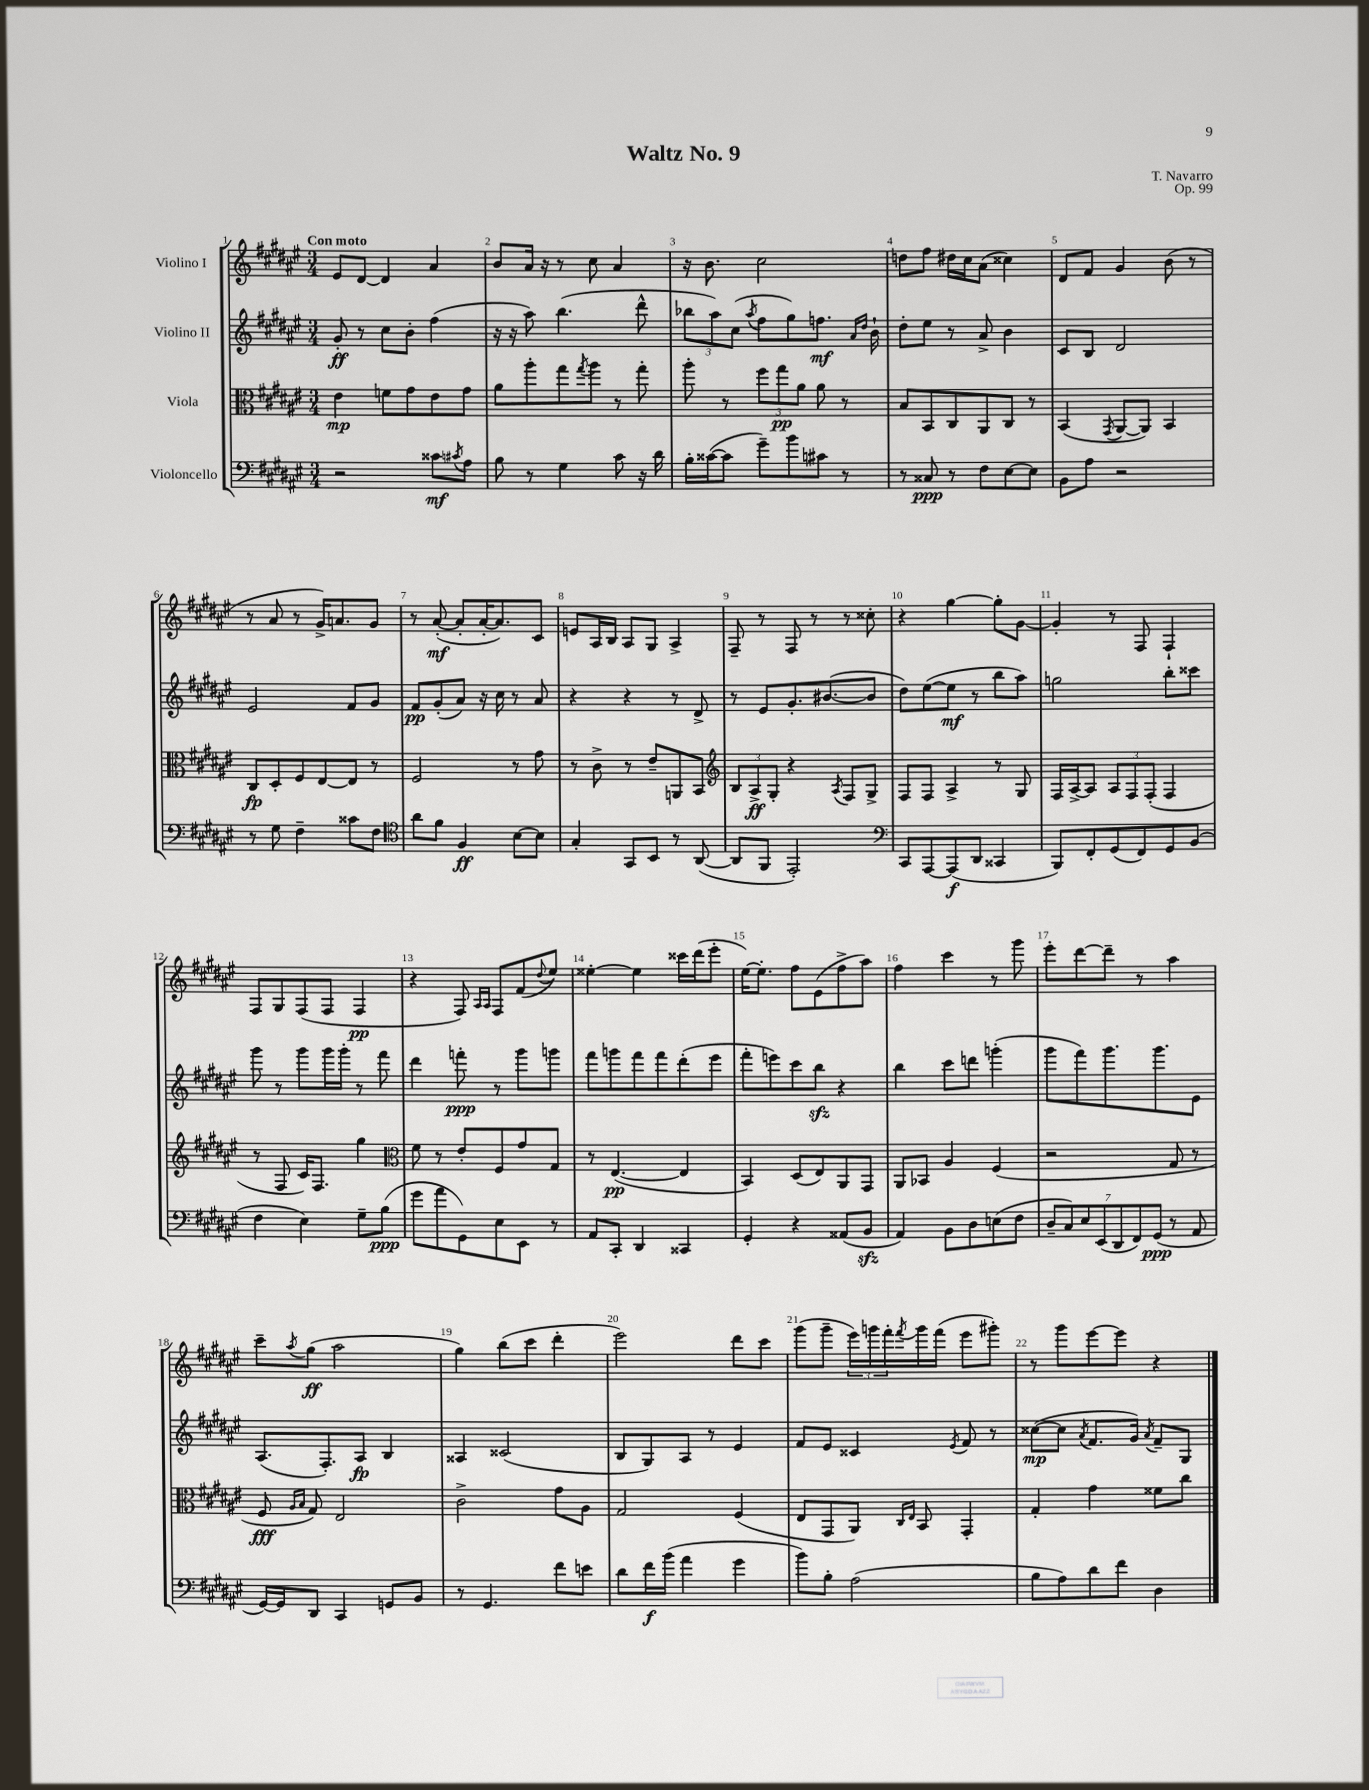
\header { title = "Waltz No. 9" composer = "T. Navarro" opus = "Op. 99" }
<<
\new StaffGroup <<
\new Staff = "s0" \with { instrumentName = "Violino I" } {
    \clef treble \key fis \major \numericTimeSignature \time 3/4 \tempo "Con moto"
    eis'8 dis'8~ dis'4 ais'4 |
    b'8 ais'16 r16 r8 cis''8 ais'4 |
    r16 b'8. cis''2 |
    d''8 fis''8 dis''16 cis''16 ais'8( cisis''4) |
    dis'8 fis'8 gis'4 b'8( r8 |
    r8 ais'8 r8 gis'16->) a'8. gis'8 |
    r8 ais'8~-.\mf( ais'8-. ais'16~-. ais'8.) cis'8 |
    e'8 ais16 b16 ais8 gis8 ais4-> |
    fis8-- r8 fis8 r8 r8 cisis''8-. |
    r4 gis''4~ gis''8-. gis'8~ |
    gis'4-. r8 fis8 fis4-! |
    fis8 gis8 fis8( fis8 fis4\pp |
    r4 fis8) \grace { ais16 ais16 } fis8 fis'8( \appoggiatura { dis''8 } eis''8) |
    eisis''4~-. eisis''4 cisis'''16 dis'''16( eis'''8-. |
    eis''16~) eis''8.-. fis''8 eis'8( fis''8-> ais''8) |
    fis''4 cis'''4 r8 gis'''8 |
    eis'''8-. dis'''8~ dis'''8-- r8 ais''4 |
    cis'''8-- \acciaccatura { ais''8 } gis''8\ff( ais''2 |
    gis''4) b''8( cis'''8 dis'''4-. |
    eis'''2) dis'''8 cis'''8 |
    gis'''8( gis'''8-- \tuplet 3/2 { eis'''16) g'''16 fis'''16-. } \acciaccatura { fis'''8 } g'''16 fis'''16( eis'''8 gis'''8-.) |
    r8 gis'''8 eis'''8~ eis'''8 r4 \bar "|." |
}
\new Staff = "s1" \with { instrumentName = "Violino II" } {
    \clef treble \key fis \major \numericTimeSignature \time 3/4
    gis'8-.\ff r8 cis''8 b'8-. fis''4( |
    r16 r16 ais''8) b''4.( dis'''8-^ |
    \tuplet 3/2 { bes''8 ais''8) cis''8( } \acciaccatura { ais''8 } fis''8 gis''8) f''8.\mf \grace { ais'16 dis''16 } b'16-! |
    dis''8-. eis''8 r8 ais'8-> b'4 |
    cis'8 b8 dis'2 |
    eis'2 fis'8 gis'8 |
    fis'8\pp gis'8-.( ais'8) r16 cis''16 r8 ais'8 |
    r4 r4 r8 dis'8-> |
    r8 eis'8 gis'8.-. bis'8.~( bis'8 |
    dis''8) eis''8~( eis''8\mf r8 b''8 ais''8) |
    g''2 b''8-. cisis'''8 |
    gis'''8 r8 gis'''8 gis'''16 gis'''16-. r8 fis'''8 |
    dis'''4 f'''8-.\ppp r8 gis'''8 g'''8 |
    fis'''8 g'''8 fis'''8 fis'''8 dis'''8-.( eis'''8 |
    fis'''8-. e'''8) cis'''8 b''8\sfz r4 |
    b''4 cis'''8 d'''8 g'''4-.( |
    gis'''8 fis'''8) gis'''8. gis'''8. eis'8 |
    ais8.( fis8.-.) ais8\fp b4 |
    aisis4 cisis'2( |
    b8 gis8) ais8 r8 eis'4 |
    fis'8 eis'8 cisis'4 \acciaccatura { eis'8 } fis'8 r8 |
    cisis''8~\mp( cisis''8 \acciaccatura { ais'8 } fis'8. gis'16) \acciaccatura { ais'8 } fis'8-- gis8 \bar "|." |
}
\new Staff = "s2" \with { instrumentName = "Viola" } {
    \clef alto \key fis \major \numericTimeSignature \time 3/4
    eis'4\mp f'8 gis'8 eis'8 gis'8 |
    ais'8 ais''8-. gis''8 \acciaccatura { gis''8 } ais''8 r8 gis''8-. |
    ais''8-. r8 \tuplet 3/2 { fis''8 gis''8\pp ais'8 } ais'8 r8 |
    b8 b,8 cis8 ais,8 cis8 r8 |
    b,4( \acciaccatura { gis,8 } ais,8~ ais,8) b,4 |
    cis8\fp dis8-. fis8 eis8~ eis8 r8 |
    fis2 r8 gis'8 |
    r8 cis'8-> r8 eis'8-- a,8 b,8 |
    \clef treble \tuplet 3/2 { b8 ais8->\ff gis8-. } r4 \acciaccatura { ais8 } fis8 gis8-> |
    fis8 fis8 ais4-> r8 gis8 |
    fis16 ais16~-> ais8 \tuplet 3/2 { ais8 fis8 fis8-.( } fis4 |
    r8 fis8 cis'16) fis8. gis''4 |
    \clef alto fis'8 r8 eis'8-. fis8 gis'8 gis8 |
    r8 eis4.~\pp( eis4 |
    b,4) dis8( eis8) ais,8 gis,8 |
    ais,8 bes,8 ais4 fis4( |
    r2 gis8 r8 |
    fis8\fff \grace { ais16 b16 } gis8) eis2 |
    cis'2-> gis'8 ais8 |
    gis2 fis4( |
    eis8 gis,8 ais,8) \grace { cis16 eis16 } b,8 gis,4-. |
    gis4-. gis'4 fisis'8 cis''8 \bar "|." |
}
\new Staff = "s3" \with { instrumentName = "Violoncello" } {
    \clef bass \key fis \major \numericTimeSignature \time 3/4
    r2 cisis'8\mf \acciaccatura { cis'8 } ais8 |
    b8 r8 gis4 cis'8 r16 dis'16 |
    b16-. cisis'16~( cisis'8 gis'8--) b'8 cis'8 r8 |
    r8 cisis8\ppp r8 fis8 eis8~ eis8 |
    b,8 ais8 r2 |
    r8 gis8 fis4-- cisis'8 fis8 |
    \clef tenor ais'8 fis'8 fis4\ff b8~ b8 |
    gis4-. gis,8 b,8 r8 ais,8~( |
    ais,8 fis,8 eis,2-.) |
    \clef bass cis,8 ais,,8~ ais,,8\f( dis,8 cisis,4 |
    b,,8) fis,8-. gis,8( fis,8) gis,8 b,8( |
    fis4 eis4) gis8-- b8\ppp( |
    gis'8 ais'8 gis,8) eis8 eis,8 r8 |
    ais,8 cis,8-. dis,4 cisis,4 |
    gis,4-. r4 aisis,8( b,8\sfz |
    ais,4) b,8 dis8 e8( fis8 |
    \tuplet 7/4 { dis8-- cis8) eis8 eis,8( dis,8 fis,8) gis,8\ppp( } r8 ais,8 |
    gis,16~) gis,16 dis,8 cis,4 g,8 b,8 |
    r8 gis,4. fis'8 e'8 |
    dis'8 fis'16\f b'16( ais'4 gis'4 |
    b'8) b8-. ais2( |
    b8 ais8) dis'8 fis'8 dis4 \bar "|." |
}
>>
>>
\layout { \context { \Score \override BarNumber.break-visibility = ##(#f #t #t) barNumberVisibility = #all-bar-numbers-visible } }
